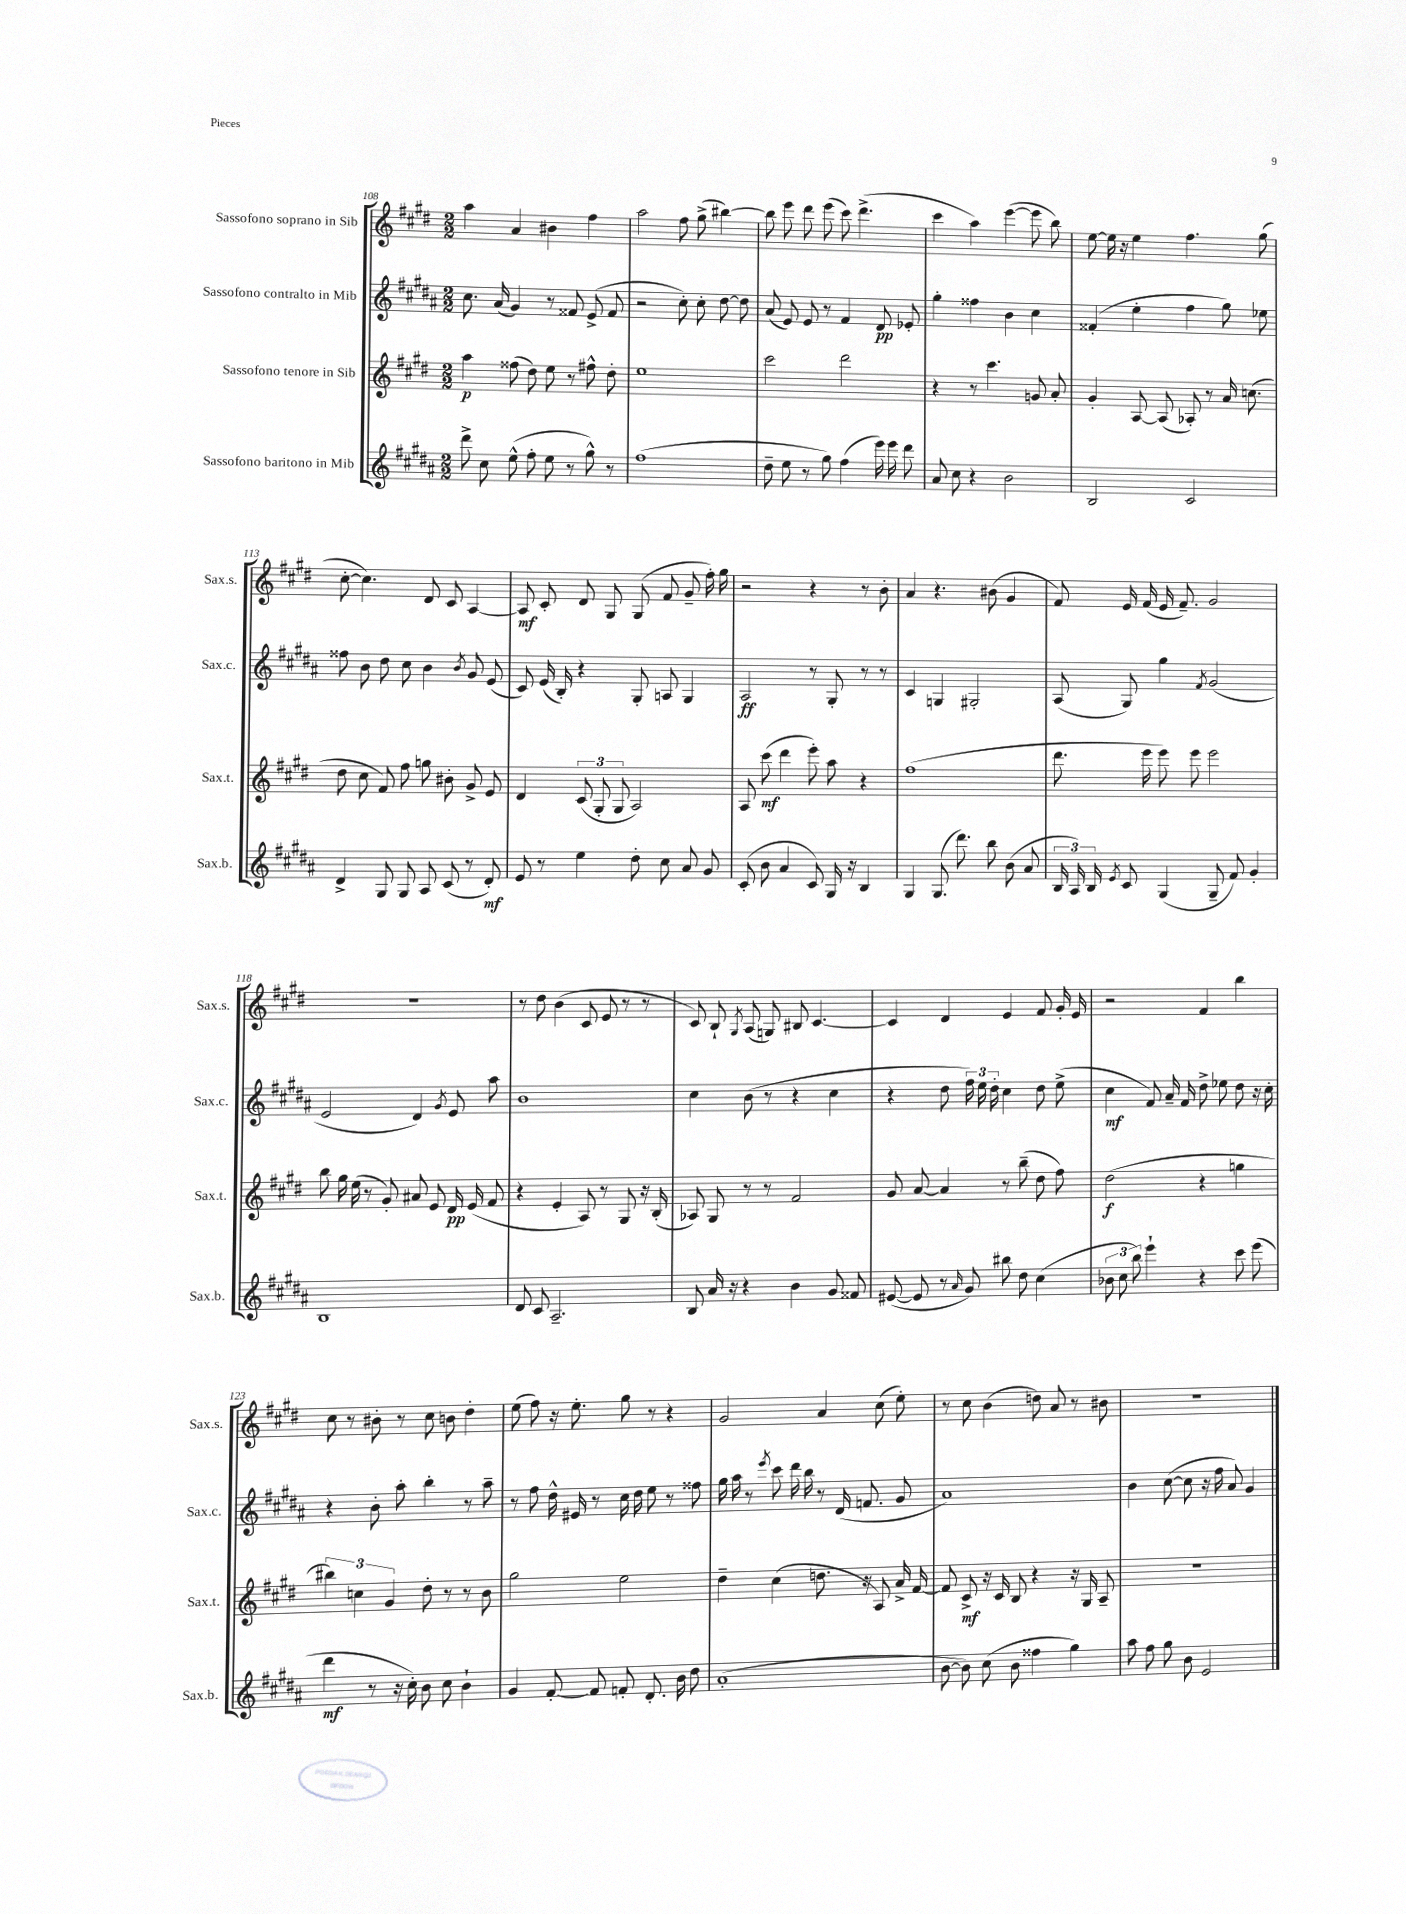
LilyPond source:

<<
\new StaffGroup <<
\new Staff = "s0" \with { instrumentName = "Sassofono soprano in Sib" shortInstrumentName = "Sax.s." } {
    \clef treble \key e \major \numericTimeSignature \time 2/2
    \autoBeamOff a''4 a'4 bis'4 fis''4 |
    a''2 fis''8 gis''8->( bis''4~) |
    bis''8 e'''8 dis'''8 e'''8( cis'''8) dis'''4.->( |
    cis'''4 a''4) e'''4~( e'''8 b''8) |
    e''8~ e''16 r16 e''4 fis''4. gis''8( |
    cis''8~-. cis''4.) dis'8 cis'8 a4~ |
    a8\mf cis'8-. dis'8 gis8 gis8( fis'8 gis'8-- fis''16-.) gis''16 |
    r2 r4 r8 b'8-. |
    a'4 r4. bis'8( gis'4 |
    fis'8) e'16 fis'16( e'16 fis'8.--) gis'2 |
    R1 |
    r8 dis''8 b'4( cis'8 e'8 r8 r8 |
    cis'8) b8-! \acciaccatura { gis8 } a8( g8) bis8 cis'4.~ |
    cis'4 dis'4 e'4 fis'8 gis'16-. e'16 |
    r2 fis'4 b''4 |
    cis''8 r8 bis'8-. r8 cis''8 b'8 dis''4-. |
    e''8( fis''8) r16 e''8.-. gis''8 r8 r4 |
    gis'2 a'4 cis''8( e''8-.) |
    r8 cis''8 b'4( d''8) a'8 r8 bis'8 |
    R1 \bar "|." |
}
\new Staff = "s1" \with { instrumentName = "Sassofono contralto in Mib" shortInstrumentName = "Sax.c." } {
    \clef treble \key b \major \numericTimeSignature \time 2/2
    \autoBeamOff cis''8. ais'16( gis'4) r8 fisis'8 e'8->( fisis'8 |
    r2 cis''8-.) cis''8-. dis''8~ dis''8 |
    ais'8( e'8) e'8 r8 fis'4 dis'8\pp ees'8-. |
    gis''4-. fisis''4 b'4 cis''4 |
    fisis'4-.( e''4-. fis''4 gis''8) ees''8 |
    fisis''8 b'8 dis''8 cis''8 b'4 \acciaccatura { b'8 } gis'8 e'8( |
    cis'8) e'16( b16-.) r4 gis8-. a8 gis4 |
    ais2\ff r8 gis8-. r8 r8 |
    cis'4 g4 gis2-. |
    ais8( gis8) gis''4 \acciaccatura { fis'8 } gis'2( |
    e'2 dis'4) \acciaccatura { gis'8 } e'8 ais''8 |
    b'1 |
    cis''4 b'8( r8 r4 cis''4 |
    r4 dis''8 \tuplet 3/2 { fis''16) e''16 dis''16-. } cis''4 dis''8 e''8->( |
    cis''4\mf fis'8) ais'16-- fis'16 dis''8-> ees''8 dis''8 r16 cis''16-. |
    r4 b'8-. ais''8-. b''4-. r8 ais''8-- |
    r8 fis''8 dis''16-^ eis'16 r8 cis''16 dis''16 e''8 r8 fisis''8 |
    gis''16 ais''16 r8 \acciaccatura { e'''8 } cis'''8 dis'''16 b''16 r8 dis'16( f'8. gis'8 |
    ais'1) |
    b'4 cis''8~( cis''8 r16 fis''16 ais'8) gis'4 \bar "|." |
}
\new Staff = "s2" \with { instrumentName = "Sassofono tenore in Sib" shortInstrumentName = "Sax.t." } {
    \clef treble \key e \major \numericTimeSignature \time 2/2
    \autoBeamOff a''4\p fisis''8( dis''8) e''8 r8 fis''8-^ dis''8-. |
    e''1 |
    cis'''2 dis'''2 |
    r4 r8 cis'''4. g'8 a'8-. |
    gis'4-. a8~ a8( aes8-.) r8 a'16 c''8.( |
    dis''8 cis''8 fis'8) fis''8 g''8 bis'8-. gis'8-> e'8 |
    dis'4 \tuplet 3/2 { cis'8( gis8-. gis8 } a2) |
    a8 cis'''8\mf( dis'''4 e'''8-.) a''8 r4 |
    fis''1( |
    dis'''8. e'''16 e'''8) e'''8 e'''2 |
    b''8 gis''16 e''16( r8 gis'8-.) ais'8 e'8 dis'16\pp e'16( fis'8 |
    r4 e'4-. a8) r8 gis8 r16 b16-.( |
    aes8) gis8 r8 r8 fis'2 |
    gis'8 a'8~ a'4 r8 b''8--( dis''8 fis''8) |
    dis''2\f( r4 g''4 |
    \tuplet 3/2 { bis''4) c''4 gis'4 } dis''8-. r8 r8 b'8 |
    gis''2 e''2 |
    dis''4-- cis''4( d''8. r16 a8) a'16-> fis'16~ |
    fis'8 cis'8->\mf r16 cis'16 b8 r4 r16 gis16 a8-- |
    R1 \bar "|." |
}
\new Staff = "s3" \with { instrumentName = "Sassofono baritono in Mib" shortInstrumentName = "Sax.b." } {
    \clef treble \key b \major \numericTimeSignature \time 2/2
    \autoBeamOff dis'''8-> cis''8 e''8-^( fis''8-. e''8 r8 gis''8-^) r8 |
    fis''1( |
    dis''8-- e''8 r8 gis''8) fis''4( e'''16) e'''16 dis'''8 |
    ais'8 cis''8 r4 b'2 |
    b2 cis'2 |
    dis'4-> gis8 gis8 ais8 cis'8( r8 dis'8-.\mf) |
    e'8 r8 e''4 dis''8-. cis''8 ais'8 gis'8 |
    cis'8-.( b'8 ais'4 cis'8) gis16 r16 b4 |
    gis4 gis8.( dis'''8.) b''8 b'8( ais'8 |
    \tuplet 3/2 { b16 ais16) b16 } \acciaccatura { e'8 } cis'8 gis4( gis8-- fis'8) gis'4-. |
    b1 |
    dis'8 cis'8 ais2.-- |
    b8 ais'16 r16 r4 b'4 gis'8 fisis'8 |
    eis'8~( eis'8 r8 \grace { ais'16 } gis'8) bis''8 dis''8 cis''4( |
    \tuplet 3/2 { bes'8 cis''8 b''8) } e'''4-! r4 cis'''8 e'''8( |
    dis'''4\mf r8 r16 cis''16-.) b'8 cis''8 b'4-! |
    gis'4 fis'8~-. fis'8 f'8-. dis'8.-. b'16 dis''8 |
    ais'1-.( |
    b'8~ b'8) cis''8( b'8 fisis''4 gis''4) |
    ais''8 fis''8 gis''8 b'8 e'2 \bar "|." |
}
>>
>>
\layout { \context { \Score currentBarNumber = #108 } }
